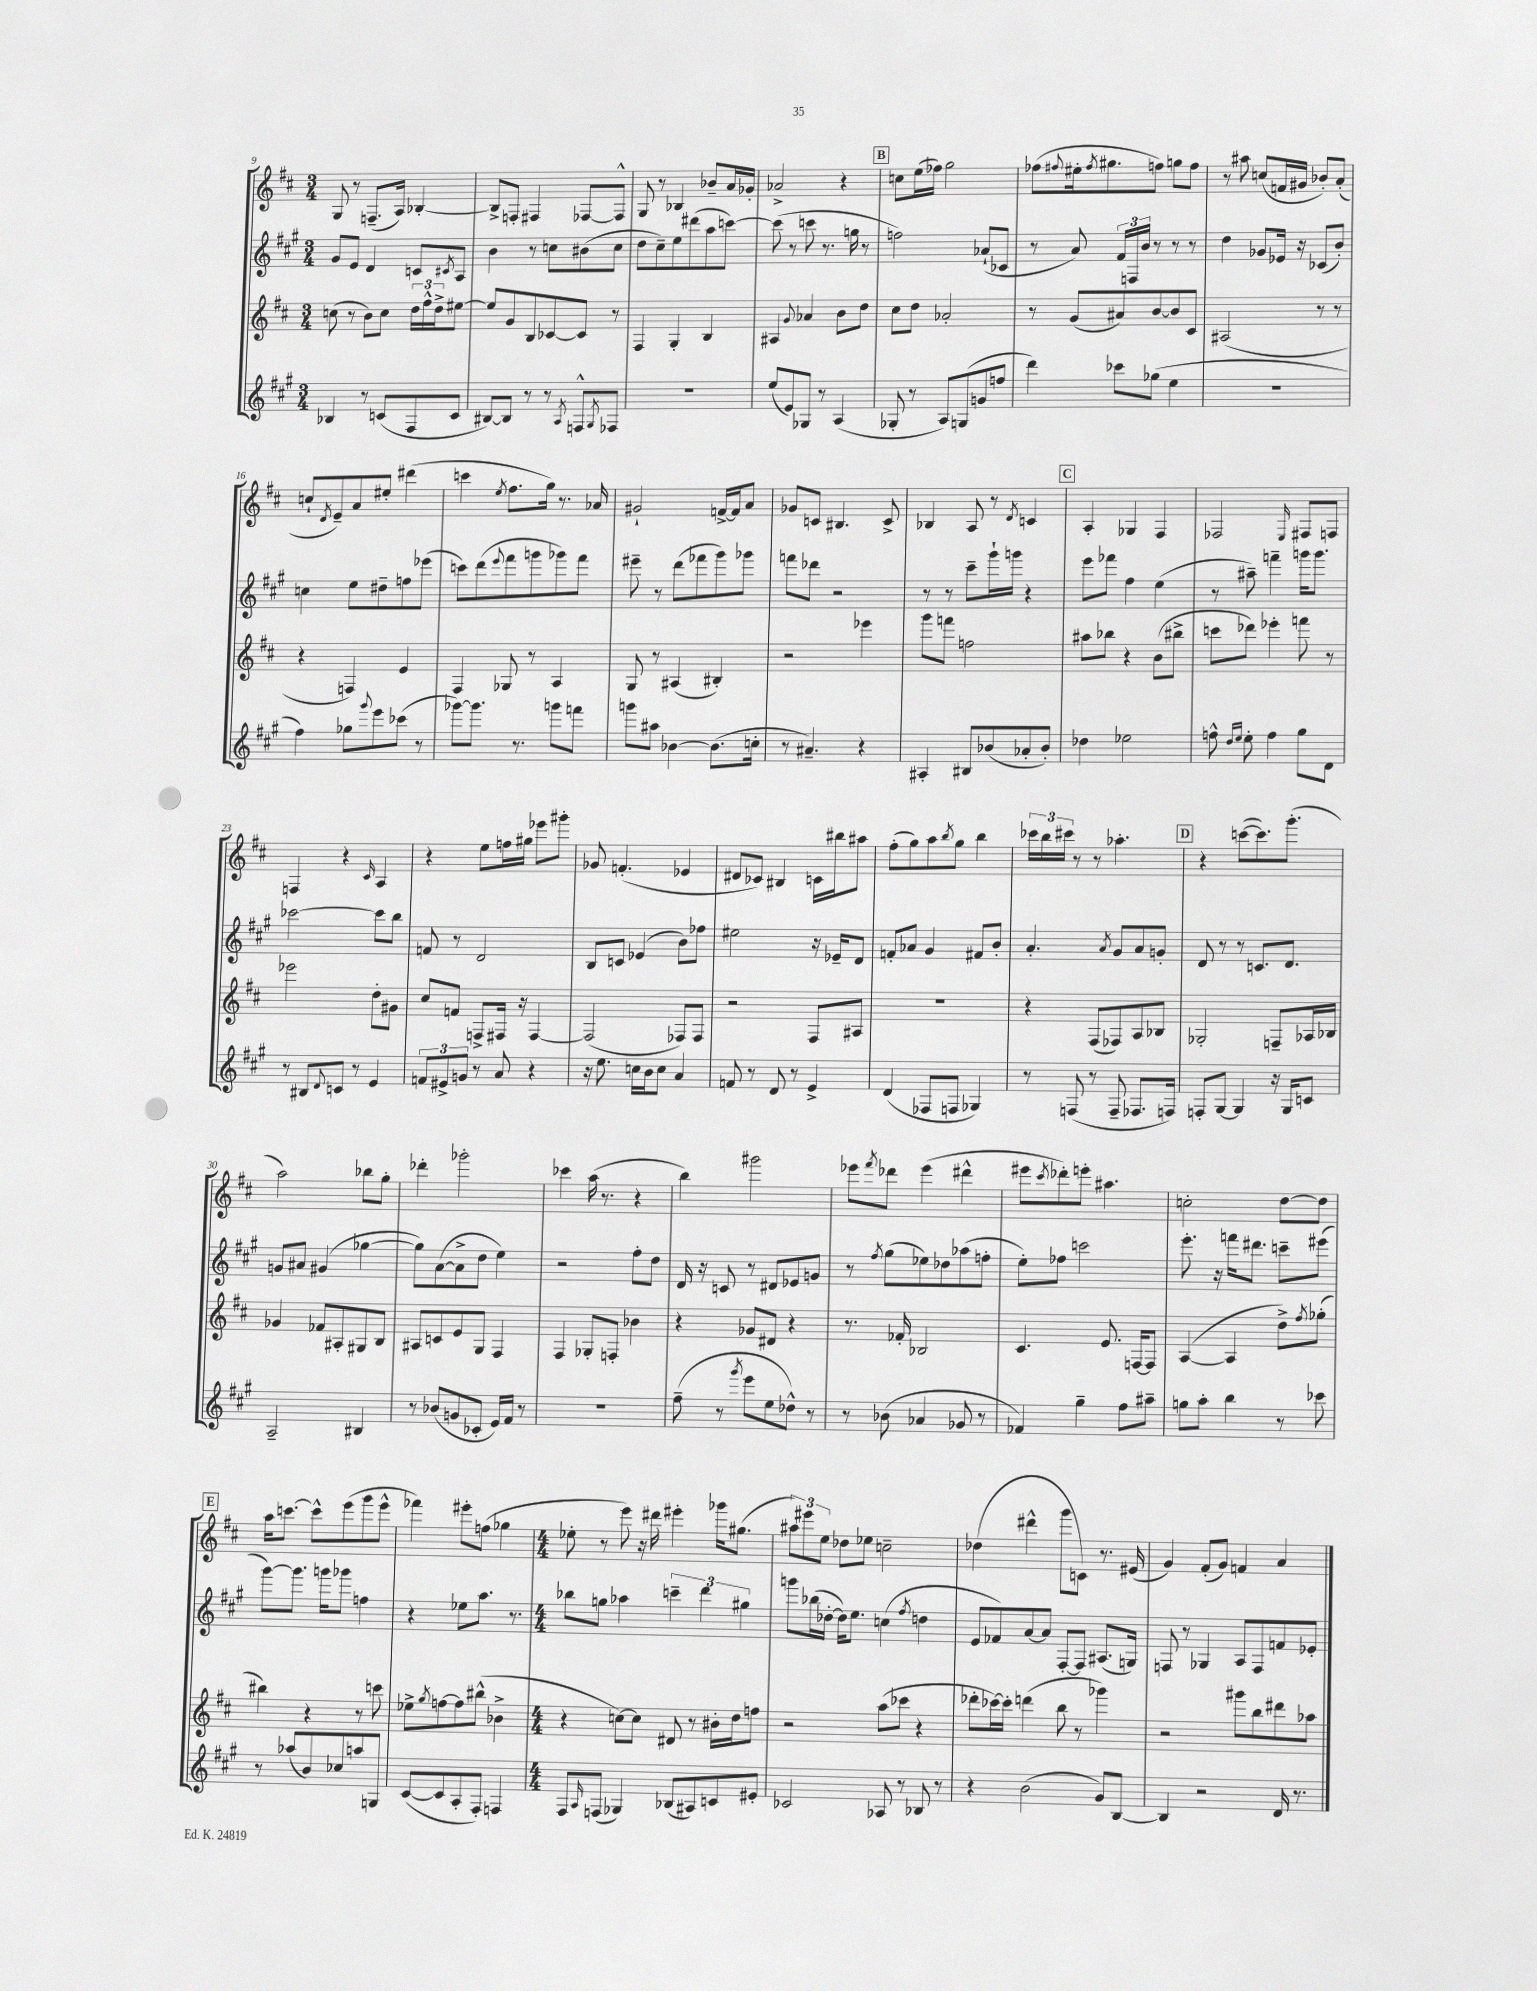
<<
\new StaffGroup <<
\new Staff = "s0" {
    \clef treble \key d \major \numericTimeSignature \time 3/4
    g8 r8 f8.--( a16) bes4~-. |
    bes8-> f8-. fis4 fes8~ fes8-^ |
    g8 r8 bes4 bes'8-- a'16 ges'16-. |
    aes'2-> r4 |
    \mark \markup { \box "B" } c''8 e''16( fes''16) g''2 |
    fes''8( \appoggiatura { fis''8 } eis''16-. \acciaccatura { fis''8 } gis''8. f''8) g''8 f''8 |
    r8 ais''8 c''8( f'16 gis'16 bes'8-.) a'8-.( |
    c''8-! \acciaccatura { d'8 } e'8--) a'8 eis''8-. dis'''4( |
    c'''4 \acciaccatura { e''8 } fis''8. g''16) r8. aes'16 |
    gis'2-! f'16~-> f'16 a'8 |
    ges'8 c'8 bis4. c'8-> |
    bes4 a8 r8 \acciaccatura { d'8 } c'4 |
    \mark \markup { \box "C" } a4-. ges4 fis4 |
    fes2 \grace { e16 } fis8 f8 |
    f4 r4 \grace { cis'16 } a4 |
    r4 e''8 f''16 gis''16 ees'''8 gis'''8-. |
    ges'8 f'4.-.( ees'4 |
    dis'8 ces'8) bis4 c'16 bis''16 ais''8 |
    fis''8-.( g''8) a''8 \acciaccatura { b''8 } g''8 b''4 |
    \tuplet 3/2 { ces'''16 b''16 cis'''16 } r8 r8 aes''4.-. |
    \mark \markup { \box "D" } r4 c'''8~( c'''8.) g'''8.-.( |
    a''2) bes''8 g''8-. |
    des'''4-. ges'''2-. |
    ces'''4 a''16( r8. r4 |
    b''4) gis'''2 |
    ees'''8 \acciaccatura { fis'''8 } des'''8 ees'''4( dis'''4-^ |
    eis'''8 \acciaccatura { cis'''8 } des'''8-.) e'''8-. ais''4. |
    c''2-. d''8~ d''8 |
    \mark \markup { \box "E" } a''16 c'''8.~ c'''8-^ e'''8( g'''8 e'''8-^ |
    fes'''4) eis'''8-. f''8( ges''4 |
    \numericTimeSignature \time 4/4 ees''8-. r8 e'''8) r16 dis'''16 eis'''4-. ges'''16 gis''8.( |
    \tuplet 3/2 { ais''8) eis'''8 e''8 } des''8 ees''8 c''2-- |
    des''4( dis'''4-^ g'''8 c'8) r8. eis'16( |
    g'4) fis'8-.( g'8) f'4 a'4 \bar "|." |
}
\new Staff = "s1" {
    \clef treble \key a \major \numericTimeSignature \time 3/4
    gis'8 e'8 d'4 c'8 \acciaccatura { cis'8 } a8 |
    b'4 r8 c''8 bis'8( c''8 |
    d''8 cis''8--) e''8 dis'''8( a''8 c'''8~) |
    c'''8( r8 c'''8 r8. g''16 r8 |
    \mark \markup { \box "B" } f''2) aes'8-!( ces'8 |
    r8 a'8) \tuplet 3/2 { fis'16 f16 b'16 } r8 r8 r8 |
    d''4 ges'8 ees'16 r16 ces'8( b'8-.) |
    c''4 e''8 dis''8-- f''8 ees'''8( |
    c'''8) d'''8( \appoggiatura { e'''8 } fis'''8 g'''8 ges'''8) fis'''8 |
    eis'''8-- r8 d'''8( fes'''8 gis'''8) ges'''8 |
    f'''8 des'''8 r2 |
    r8 r8 cis'''8-- gis'''16-! g'''16 r4 |
    \mark \markup { \box "C" } e'''8 fes'''8 fis''4 e''4( |
    r8 ais''8--) f'''4-- g'''16 g'''8. |
    ces'''2~ ces'''8 b''8 |
    f'8 r8 d'2 |
    b8 c'8 ees'4( b'8) fes''8 |
    eis''2 r16 ees'16-- d'8 |
    f'8-. aes'8 gis'4 fis'8 b'8-. |
    a'4.-. \acciaccatura { a'8 } gis'8 a'8 g'8-. |
    \mark \markup { \box "D" } d'8 r8 r8 c'8. d'8. |
    g'8 ais'8 gis'4( ges''4~ |
    ges''8) a'8~( a'8-> d''8 e''4) |
    r2 fis''8-. d''8 |
    d'16 r16 c'8 r8 dis'8 ees'8 g'8 |
    r8 \acciaccatura { fis''8 } gis''8( ees''8) des''8 aes''8( f''8-. |
    e''8-.) fes''8 c'''2 |
    e'''8.-. r16 f'''16 dis'''8. c'''8-- eis'''8( |
    \mark \markup { \box "E" } gis'''8~) gis'''8. g'''16 ges'''8 f''4 |
    r4 ees''8 a''8. r8. |
    \numericTimeSignature \time 4/4 bes''8 g''8 aes''4 \tuplet 3/2 { c'''4-- d'''4 gis''4 } |
    g'''8 bes''16( des''16~-. des''16) e''8. c''4( \acciaccatura { fis''8 } d''4 |
    e'8 fes'8) a'8~ a'8 fis8~-. fis8 ais8.( g16) |
    f8 r8 ges4 a8 f8 f'8 ees'8-. \bar "|." |
}
\new Staff = "s2" {
    \clef treble \key d \major \numericTimeSignature \time 3/4
    c''8( r8 b'8) c''8 \tuplet 3/2 { d''16 fis''16-^ d''16-> } eis''8~ |
    eis''8 g'8 b8 ces'8~ ces'8 r8 |
    fis4 g4-. b4 |
    ais4 \appoggiatura { g'8 } aes'4 b'8 d''8 |
    \mark \markup { \box "B" } cis''8 d''8 aes'2-. |
    r8 g'8( ais'8) b'8~ b'8 cis'8 |
    ais2( r8 r8 |
    r4 f4) e'4 |
    fis4 ges8 r8 a4 |
    g8 r8 ais4( bis4-.) |
    r2 ees'''4 |
    g'''8 f'''8 f''2 |
    \mark \markup { \box "C" } ais''8 bes''8 r4 b'8( bis''8-> |
    c'''8 des'''8) ees'''4-. f'''8 r8 |
    ees'''2 d''8-. gis'8 |
    cis''8 f'8 f8-> fis16 r16 fis4~ |
    fis2( fes8) fes8 |
    r2 fis8 ais8 |
    R2. |
    r4 fis8( fes8) a8 bes8 |
    \mark \markup { \box "D" } ges2-. f8-- aes16 bes16 |
    ges'4 fes'8 ais8-. gis8 b8 |
    ais8 c'8 e'8 g8 fis4 |
    fis4 ges8-. f8-. bes'4 |
    r4 ges'8 dis'8 r4 |
    r8. fes'16-. bes2 |
    cis'4. e'8. f16~ f8 |
    a4~( a4 d''8->) \acciaccatura { fis''8 } ges''8-.( |
    \mark \markup { \box "E" } bis''4) r4 r8 c'''8 |
    ees''8-> \acciaccatura { g''8 } f''8~ f''8 bis''8-^( bes'4-> |
    \numericTimeSignature \time 4/4 r4 c''8~) c''8 dis'8 r8 bis'16-. d''16 f''8 |
    r2 a''8( ces'''8 r4 |
    des'''8-. ces'''16~) ces'''16-. d'''4( b''8 r8 ges'''4) |
    r2 gis'''8 b''8 dis'''8 aes''8 \bar "|." |
}
\new Staff = "s3" {
    \clef treble \key a \major \numericTimeSignature \time 3/4
    bes4 r8 c'8( fis8 c'8 |
    bis8~) bis8 r8 r8 \acciaccatura { a8 } f8-^ \acciaccatura { gis8 } fes8 |
    R2. |
    e''8( e'8) ges8 r8 a4( |
    \mark \markup { \box "B" } ges8-. r8 a8) g8( g'8 f''8 |
    d'''4) ces'''8 ges''8( e''4 |
    R2. |
    fis''4) ges''8 \appoggiatura { gis'''8 } e'''8 ces'''8( r8 |
    ges'''8~) ges'''8. r8. g'''8 f'''8 |
    g'''8 ais''8 bes'4~ bes'8.( c''16-. |
    r8 ais'4.--) r4 |
    ais4-. bis8 bes'8( aes'8-. bes'8-.) |
    \mark \markup { \box "C" } des''4 ees''2 |
    f''8-^ \grace { d''16 e''16 } e''8-. f''4 gis''8 d'8 |
    r8 bis8 \appoggiatura { d'8 } c'8 r8 e'4 |
    \tuplet 3/2 { f'8 eis'8-> g'8 } r8 a'8 r4 |
    r16 e''8. c''16 b'16 c''8 a'4 |
    f'8 r8 d'8 r8 e'4-> |
    d'4( fes8 f8 ges4) |
    r8 f8( r8 f8-- fes8. f16) |
    \mark \markup { \box "D" } f8-. gis8~ gis4 r16 gis16 c'8 |
    a2-- bis4 |
    r8 bes'8( g'8 ces'8-. e'16) fis'16 r8 |
    R2. |
    fis''8--( r8 \acciaccatura { gis'''8 } e'''8 e''8 des''8-^) r8 |
    r8 bes'8( aes'4 ges'8 r8 |
    fes'4) gis''4-- fis''8 ais''8-- |
    g''8 a''8-. b''4 r8 ces'''8 |
    \mark \markup { \box "E" } r8 aes''8( b'8) ces''8 a''8 g8 |
    cis'8~( cis'8 a8-. fis8-.) f4 |
    \numericTimeSignature \time 4/4 fis8 \grace { a16 } f8( ges4) bes8( ais8) c'8 eis'8-. |
    ces'2 aes8 r8 bes8 r8 |
    r4 b'2( gis'8) b8~ |
    b4 r2 d'16 r8. \bar "|." |
}
>>
>>
\layout { \context { \Score currentBarNumber = #9 } }
